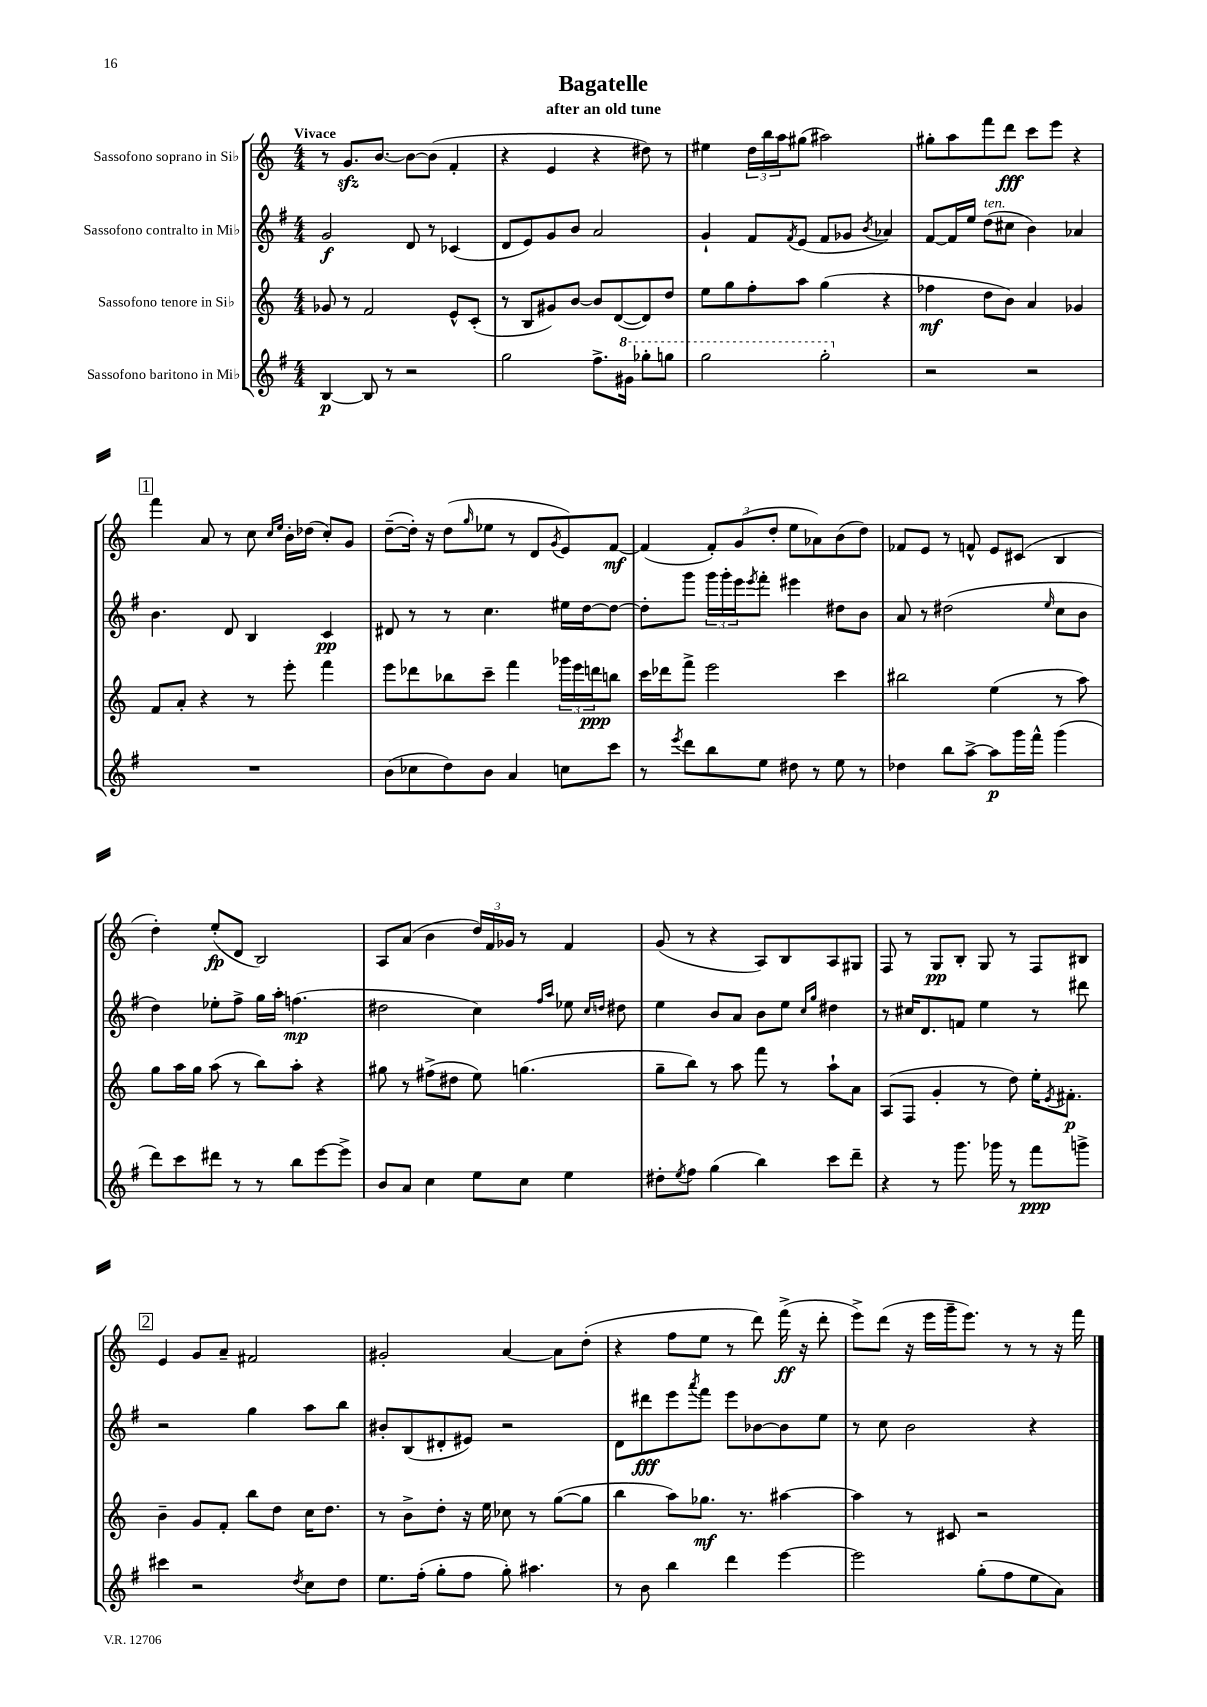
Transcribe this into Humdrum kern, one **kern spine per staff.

**kern	**kern	**kern	**kern
*staff4	*staff3	*staff2	*staff1
*clefG2	*clefG2	*clefG2	*clefG2
*k[f#]	*k[]	*k[f#]	*k[]
*M4/4	*M4/4	*M4/4	*M4/4
[4B	8g-	2g	8r
.	8r	.	8.g
8B]	2f	.	.
.	.	.	[8.b
8r	.	.	.
2r	.	8d	8b_
.	.	8r	(8b]
.	8e^^	(4c-	4f'
.	(8c'	.	.
=	=	=	=
2gg	8r	8d	4r
.	8B	8e)	.
.	8g#)	8g	4e
.	[8b	8b	.
8.ff#^	8b]	2a	4r
.	([8d	.	.
16gg#	.	.	.
8ggg-'	8d])	.	8dd#)
8ggg	8dd	.	8r
=	=	=	=
2ggg	8ee	4g`	4ee#
.	8gg	.	.
.	8ff'	8f#	24dd
.	.	.	24bb
.	.	.	24aa
.	.	8qf#	.
.	8aa	(8e	(8gg#
2ggg'	(4gg	8f#	2aa#)
.	.	8g-	.
.	.	8qb	.
.	4r	4a-)	.
=	=	=	=
2r	4ff-	[8f#	8gg#'
.	.	16f#]	8aa
.	.	16ee	.
.	8dd	(8dd	8fff
.	8b)	8cc#	8ddd
2r	4a	4b)	8ccc
.	.	.	8eee
.	4g-	4a-	4r
=	=	=	=
1r	8f	4.b	4fff
.	8a'	.	.
.	4r	.	8a
.	.	8d	8r
.	8r	4B	8cc
.	.	.	16qqcc
.	.	.	16qqee
.	8eee'	.	16b'
.	.	.	(16dd-
.	4fff	4c	8cc')
.	.	.	8g
=	=	=	=
(8b	8eee	8d#	([8dd~
8cc-	8ddd-	8r	16dd'])
.	.	.	16r
8dd)	8bb-	8r	(8dd
.	.	.	16qqgg
8b	8ccc~	4.cc	8ee-
4a	4fff	.	8r
.	.	.	8d
.	.	.	8qg
8cc	24ggg-	16ee#	8e)
.	24eee	.	.
.	.	[16dd	.
.	24ddd	.	.
8ccc	8bb	8dd_	[8f
=	=	=	=
8r	16ccc	8dd']	(4f]
.	16ddd-	.	.
8qeee	.	.	.
8ddd	8fff^	8ggg	.
8bb	2eee	24ggg	12f')
.	.	24ggg'	.
.	.	24eee	(12g
.	.	8qeee	.
8ee	.	8fff#'	.
.	.	.	12dd'
8dd#	.	4eee#	8ee
8r	.	.	8a-)
8ee	4ccc	8dd#	(8b
8r	.	8b	8dd)
=	=	=	=
4dd-	2bb#	8a	8f-
.	.	8r	8e
8bb	.	(2dd#	8r
[8aa^	.	.	8f^^
8aa]	(4ee	.	8e
16ggg	.	.	(8c#
16fff#^^	.	.	.
.	.	16qqee	.
(4ggg	8r	8cc	4B
.	8aa)	8b	.
=	=	=	=
8ddd)	8gg	4dd)	4dd')
8ccc	16aa	.	.
.	16gg	.	.
8ddd#	(8aa	8ee-'	(8ee'
8r	8r	8ff#^	8d
8r	8bb)	16gg	2B)
.	.	16aa'	.
8bb	8aa'	(4.ff	.
[8eee	4r	.	.
8eee^]	.	.	.
=	=	=	=
8b	8gg#	2dd#	8A
8a	8r	.	(8a
4cc	(8ff#^	.	4b
.	8dd#	.	.
8ee	8ee)	4cc)	24dd)
.	.	.	24f
.	.	.	24g-
8cc	(4.gg	.	8r
.	.	16qqff#	.
.	.	16qqaa	.
4ee	.	8ee-	4f
.	.	16qqcc	.
.	.	16qqdd	.
.	.	8dd#	.
=	=	=	=
8dd#'	8gg~	4ee	(8g
8qee	.	.	.
8ff#	8bb)	.	8r
(4gg	8r	8b	4r
.	8aa	8a	.
4bb)	8fff	8b	8A)
.	8r	8ee	8B
.	.	16qqcc	.
.	.	16qqgg	.
8ccc	8aa`	4dd#	8A
8ddd~	8a	.	8G#
=	=	=	=
4r	(8A	8r	8F
.	8F	16cc#	8r
.	.	8.d	.
8r	4g'	.	8G
8.ggg	.	8f	8B'
.	8r	4ee	8G
16ggg-	.	.	.
8r	8dd)	.	8r
8fff#	16ee'	8r	8F
.	8qe	.	.
.	8.f#'	.	.
8ggg^	.	8ddd#	8B#
=	=	=	=
4ccc#	4b~	2r	4e
2r	8g	.	8g
.	8f'	.	8a~
.	8bb	4gg	2f#
.	8dd	.	.
8qdd	.	.	.
8cc	16cc	8aa	.
.	8.dd	.	.
8dd	.	8bb	.
=	=	=	=
8.ee	8r	8b#'	2g#'
.	8b^	(8B	.
(16ff#'	.	.	.
8gg'	8dd'	8d#'	.
8ff#	16r	8e#)	.
.	16ee	.	.
8gg')	8cc-	2r	[4a
4.aa#	8r	.	.
.	([8gg	.	8a]
.	8gg]	.	(8dd'
=	=	=	=
8r	4bb	8d	4r
8b	.	8ddd#	.
4bb	8aa)	8eee	8ff
.	.	8qaaa	.
.	8.gg-	8fff#	8ee
4ddd	.	8eee	8r
.	8.r	.	.
.	.	[8b-	8ddd)
[4eee	[4aa#	8b-]	(16fff^
.	.	.	16r
.	.	8ee	8ddd'
=	=	=	=
2eee]	4aa#]	8r	8eee^)
.	.	8cc	(8ddd
.	8r	2b	16r
.	.	.	16eee
.	8c#	.	16ggg~
.	.	.	8.eee)
(8gg'	2r	.	.
8ff#	.	.	8r
8ee	.	4r	8r
8a)	.	.	16r
.	.	.	16fff
==	==	==	==
*-	*-	*-	*-
